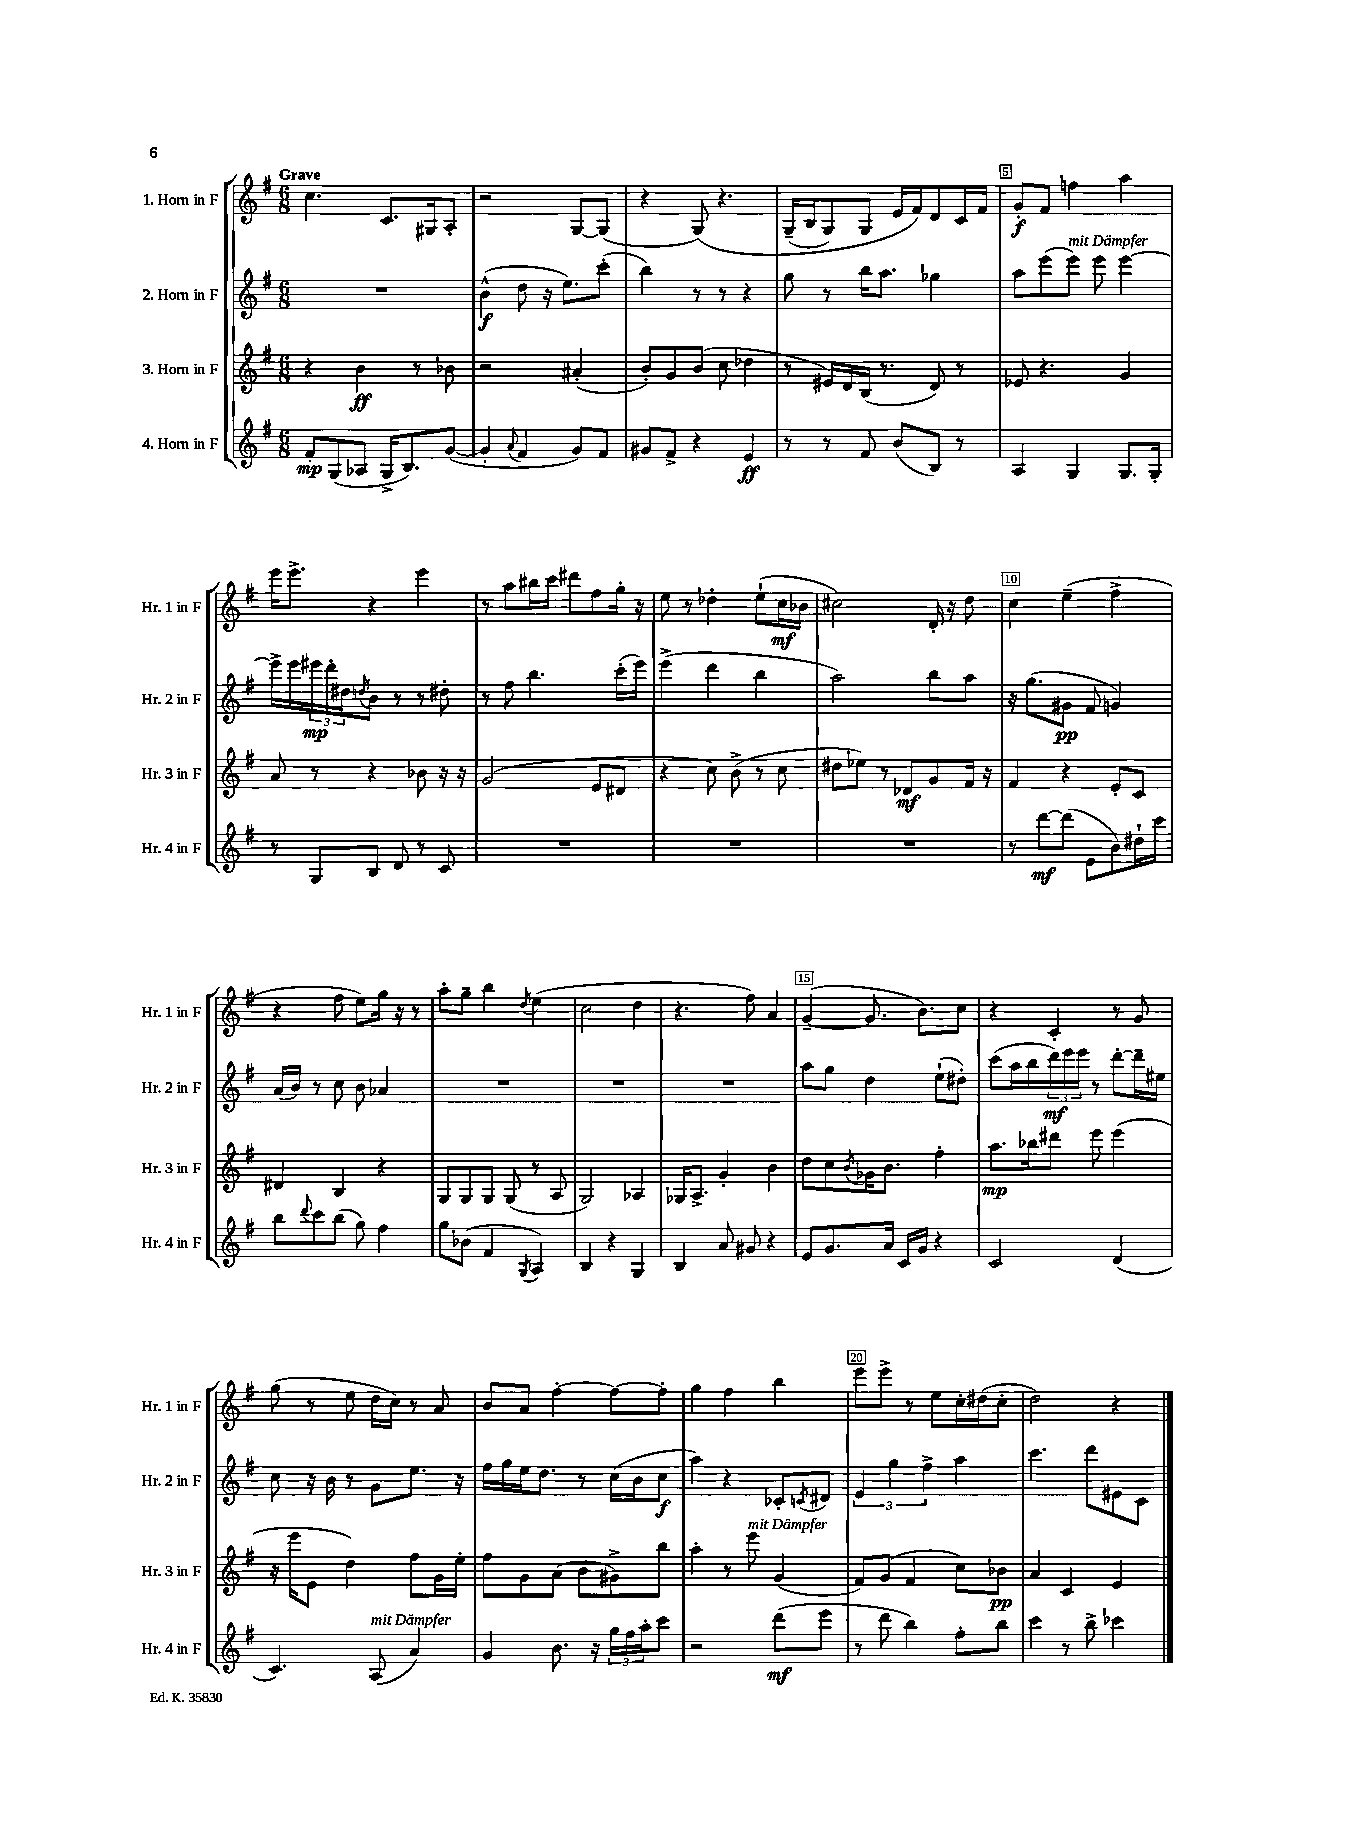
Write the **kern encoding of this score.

**kern	**kern	**kern	**kern
*staff4	*staff3	*staff2	*staff1
*clefG2	*clefG2	*clefG2	*clefG2
*k[f#]	*k[f#]	*k[f#]	*k[f#]
*M6/8	*M6/8	*M6/8	*M6/8
8f#'/L	4r	2.r	4.cc\
(8G/	.	.	.
8A-/J	4b\	.	.
16G^/LK	.	.	8.c/L
8.B/)	.	.	.
.	8r	.	.
.	.	.	16G#/k
([8g/J	8b-\	.	8A'/J
=	=	=	=
4g'/]	2r	(4b^^\	2r
8qqa/	.	.	.
4f#/	.	8dd\	.
.	.	16r	.
.	.	8.ee\L)	.
8g/L)	(4a#'/	.	[8G/L
8f#/J	.	(8ccc'\J	(8G/]J
=	=	=	=
8g#/L	8b'/L)	4bb\)	4r
8f#^/J	8g/	.	.
4r	(8b/J	8r	&(8G/)
.	8cc\	8r	4.r
4e/	4dd-\	4r	.
=	=	=	=
8r	8r	8gg\	(16G~/LL
.	.	.	16B/J
8r	16e#/LL)	8r	8G/)
.	16d/	.	.
8f#/	(16B/JJ	16bb\LK	8G/J
.	8.r	8.aa\J	.
(8b/L	.	.	16e/LL
.	.	.	16f#/J&)
8B/J)	8d/)	4gg-\	8d/
8r	8r	.	16c/L
.	.	.	16f#/JJ
=	=	=	=
4A/	8e-/	8aa\L	8g'/L
.	4.r	(8eee\	8f#/J
4G/	.	8eee\J)	4ff\
.	.	8eee\	.
8.G/L	4g/	[4eee\	4aa\
16G'/Jk	.	.	.
=	=	=	=
8r	8a/	16eee^\]LL	16eee\LK
.	.	16eee\	8.eee^\J
8G/L	8r	24eee#\	.
.	.	24ddd'\	.
.	.	24dd#\J	.
.	.	8qdd/	.
8B/J	4r	8b\J	4r
8d/	.	8r	.
8r	8b-\	8r	4eee\
8c/	16r	8dd#'\	.
.	16r	.	.
=	=	=	=
2.r	(2g/	8r	8r
.	.	8ff#\	8aa\L
.	.	4.bb\	16bb#\L
.	.	.	16ccc\JJ
.	.	.	8ddd#\L
.	8e/L	.	8ff#\
.	8d#/J	(16ccc'\LL	16gg'\Jk
.	.	16eee\JJ)	16r
=	=	=	=
2.r	4r	(4eee^\	8ee\
.	.	.	8r
.	8cc\)	4ddd\	4dd-'\
.	(8b^\	.	.
.	8r	4bb\	(8ee`\L
.	8cc\	.	16cc\L
.	.	.	16b-\JJ
=	=	=	=
2.r	8dd#\L	2aa\)	2cc#\)
.	8ee-\J)	.	.
.	8r	.	.
.	8d-/L	.	.
.	8g/	8bb\L	16d'/
.	.	.	16r
.	16f#/Jk	8aa\J	8dd\
.	16r	.	.
=	=	=	=
8r	4f#/	16r	4cc\
.	.	(8.gg\L	.
[8ddd\L	.	.	.
(8ddd\]J	4r	8g#\J	(4ee~\
8e\L	.	8f#/	.
8b\)	8e'/L	4g/)	4ff#^\
16dd#`\L	8c/J	.	.
16ccc\JJ	.	.	.
=	=	=	=
8bb\L	4d#/	(16a/LL	4r
.	.	16b/JJ)	.
8qqddd/	.	.	.
8ccc\	.	8r	.
(8bb\J	4B/	8cc\	8ff#\
8gg\)	.	8b\	8ee\L)
4ff#\	4r	4a-/	16gg\Jk
.	.	.	16r
.	.	.	8r
=	=	=	=
8gg\L	8G/L	2.r	8aa'\L
(8b-\J	8G/	.	8gg~\J
4f#/	8G/J	.	4bb\
.	(8G/	.	.
8qG/	.	.	8qdd/
4A/)	8r	.	(4ee\
.	8A/	.	.
=	=	=	=
4B/	2G/)	2.r	2cc\
4r	.	.	.
4G/	4A-/	.	4dd\
=	=	=	=
4B/	16G-/LK	2.r	4.r
.	8.A^/J	.	.
8a/	4g'/	.	.
8g#/	.	.	8ff#\)
4r	4b\	.	4a/
=	=	=	=
8e/L	8dd\L	8aa\L	([4g~/
8.g/	8cc\	8gg\J	.
.	8qb/	.	.
.	16g-\K	4dd\	8.g/]
16a/Jk	8.b\J	.	.
16c/LL	.	.	.
16g/JJ	.	.	8.b\L)
4r	4ff#'\	(8ee`\L	.
.	.	8dd#'\J)	8cc\J
=	=	=	=
2c/	8.aa\L	(8ccc\L	4r
.	.	16aa\L	.
.	16bb-\k	16bb\	.
.	8ddd#\J	24ddd\)	4c'/
.	.	24eee\	.
.	.	24eee\JJ	.
.	8eee\	8r	.
(4d/	(4eee\	[8ddd'\L	8r
.	.	16ddd~\]L	8g/
.	.	16ee#\JJ	.
=	=	=	=
4.c/)	16r	8cc\	(8gg\
.	16eee\LK	.	.
.	8e\J	16r	8r
.	.	16b\	.
.	4dd\)	8r	8ee\
(8A/	.	8g\L	16dd\LL
.	.	.	16cc\JJ)
4a/)	8ff#\L	8.ee\J	8r
.	16g\L	.	8a/
.	16ee'\JJ	16r	.
=	=	=	=
4g/	8ff#\L	16ff#\LL	8b/L
.	.	16gg\	.
.	8g\	16ee\J	8a/J
.	.	8.dd\J	.
8.b\	(8a\J	.	[4ff#'\
.	8b\L	8r	.
16r	.	.	.
24gg\LL	8g#^\)	(16cc\LL	8ff#\_L
24ff#\	.	.	.
.	.	16b\J	.
24aa'\J	.	.	.
8ccc\J	8bb\J	8cc\J	8ff#'\]J
=	=	=	=
2r	4aa'\	4aa\)	4gg\
.	8r	4r	4ff#\
.	8eee\	.	.
(8ddd\L	(4g/	8c-'/L	4bb\
.	.	8qc/	.
8eee\J	.	8d#/J	.
=	=	=	=
8r	8f#/L)	6e/	8eee\L
8ddd\	(8g/J	.	8eee^\J
.	.	6gg\	.
4bb\)	4f#/	.	8r
.	.	6ff#^\	.
.	.	.	8ee\L
8ff#'\L	8cc\L)	4aa\	16cc'\L
.	.	.	(16dd#\J
8bb\J	8b-\J	.	8cc'\J
=	=	=	=
4ccc\	4a/	4.ccc\	2dd\)
8r	4c/	.	.
8bb^\	.	8ddd\L	.
4ccc-\	4e/	8e#\	4r
.	.	8c\J	.
==	==	==	==
*-	*-	*-	*-
